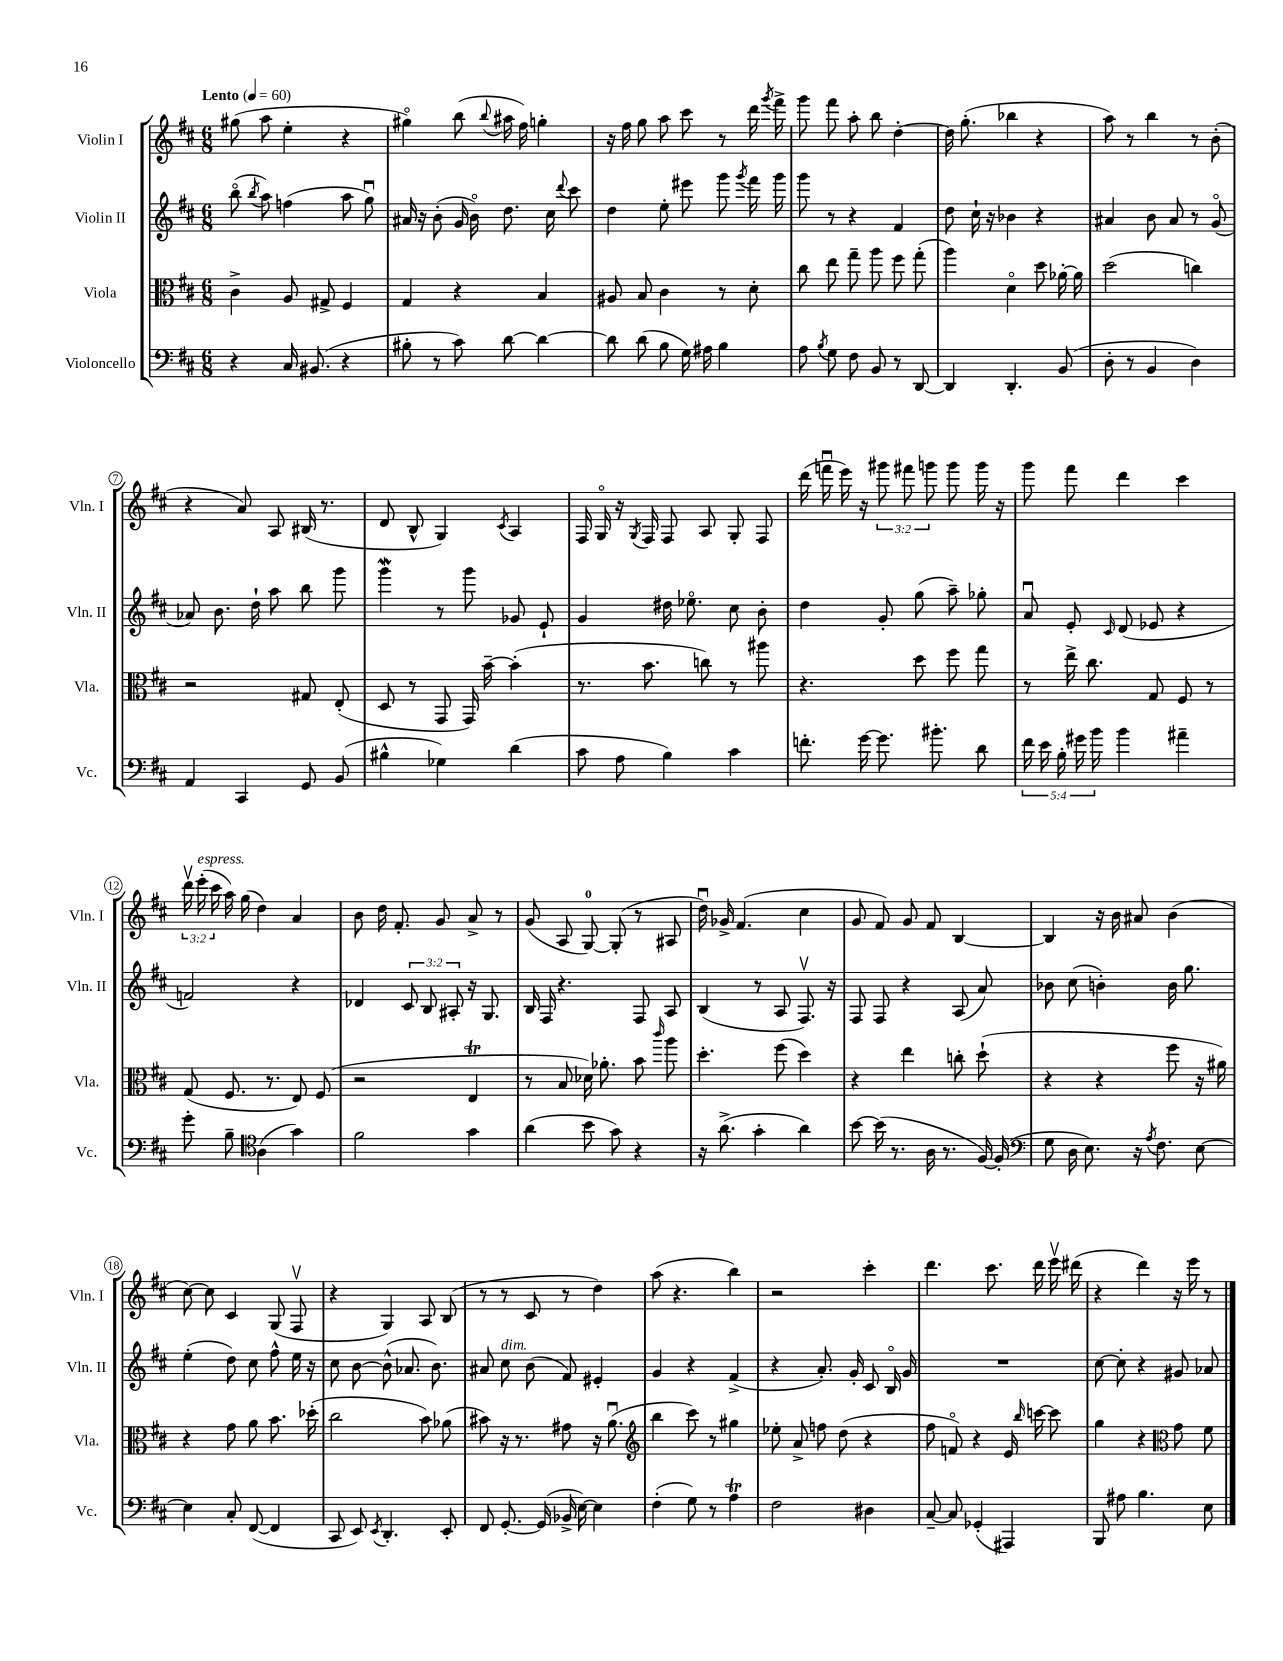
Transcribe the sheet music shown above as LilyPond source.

<<
\new StaffGroup <<
\new Staff = "s0" \with { instrumentName = "Violin I" shortInstrumentName = "Vln. I" } {
    \clef treble \key d \major \numericTimeSignature \time 6/8 \override Staff.TupletNumber.text = #tuplet-number::calc-fraction-text \tempo "Lento" 4 = 60
    \autoBeamOff gis''8( a''8 e''4-. r4 |
    gis''4\flageolet) b''8( \appoggiatura { b''8 } ais''16 fis''16) g''4-. |
    r16 fis''16 g''8 a''8 cis'''8 r8 d'''16 \acciaccatura { g'''8 } fis'''16-> |
    g'''8 fis'''8 a''8-. b''8 d''4~-. |
    d''16 g''8.-.( bes''4 r4 |
    a''8) r8 b''4 r8 b'8-.( |
    r4 a'8) a8 bis16( r8. |
    d'8 b8-^ g4) \acciaccatura { cis'8 } a4 |
    fis16 g16\flageolet r16 \acciaccatura { g8 } fis16 fis8 a8 g8-. fis8 |
    d'''16( f'''16\downbow e'''16) r16 \tuplet 3/2 { gis'''8 fis'''8 g'''8 } g'''8 g'''16 r16 |
    g'''8 fis'''8 d'''4 cis'''4 |
    \tuplet 3/2 { d'''16\upbow e'''16-.^\markup { \italic "espress." }( cis'''16 } a''16) g''16( d''4) a'4 |
    b'8 d''16 fis'8.-. g'8 a'8-> r8 |
    g'8( a8 g8-0~) g8-.( r8 ais8 |
    d''16\downbow) ges'16-> fis'4.( cis''4 |
    g'8 fis'8) g'8 fis'8 b4~ |
    b4 r16 b'16 ais'8 b'4( |
    cis''8~) cis''8 cis'4 g8( fis8\upbow |
    r4 g4) a8 b8( |
    r8 r8 cis'8 r8 d''4) |
    a''8( r4. b''4) |
    r2 cis'''4-. |
    d'''4. cis'''8. d'''16 e'''16\upbow dis'''16( |
    r4 d'''4) r16 e'''16 r8 \bar "|." |
}
\new Staff = "s1" \with { instrumentName = "Violin II" shortInstrumentName = "Vln. II" } {
    \clef treble \key d \major \numericTimeSignature \time 6/8 \override Staff.TupletNumber.text = #tuplet-number::calc-fraction-text
    \autoBeamOff b''8\flageolet( \acciaccatura { b''8 } a''8) f''4( a''8 g''8\downbow) |
    ais'16 r16 b'8-.( g'16 b'16\flageolet) d''8. cis''16 \appoggiatura { d'''8 } cis'''8 |
    d''4 e''8-. eis'''8 g'''8 \acciaccatura { g'''8 } fis'''16 g'''16 |
    g'''8 r8 r4 fis'4 |
    d''8 cis''16-! r16 bes'4 r4 |
    ais'4 b'8 ais'8 r8 g'8\flageolet( |
    aes'8) b'8. d''16-! a''8 b''8 g'''8 |
    g'''4\mordent r8 g'''8 ges'8 e'8-! |
    g'4 dis''16 ees''8.\flageolet cis''8 b'8-. |
    d''4 g'8-. g''8( a''8--) ges''8-. |
    a'8\downbow e'8-. \grace { cis'16 } d'8( ees'8 r4 |
    f'2) r4 |
    des'4 \tuplet 3/2 { cis'8 b8 ais8-. } r16 g8. |
    b16 fis16 r4. fis8 a8 |
    b4( r8 a8 fis8.\upbow) r16 |
    fis8 fis8 r4 a8( a'8) |
    bes'8 cis''8( b'4-.) b'16 g''8. |
    e''4-.( d''8) cis''8 fis''8-^ e''16 r16 |
    cis''8 b'8~ b'8-^( aes'8. b'8.) |
    ais'8 cis''8^\markup { \italic "dim." } b'8( fis'8) eis'4-. |
    g'4 r4 fis'4->( |
    r4 a'8.-.) g'16-. cis'8 b16\flageolet g'16 |
    R2. |
    cis''8~ cis''8-. r4 gis'8 aes'8 \bar "|." |
}
\new Staff = "s2" \with { instrumentName = "Viola" shortInstrumentName = "Vla." } {
    \clef alto \key d \major \numericTimeSignature \time 6/8
    \autoBeamOff cis'4-> a8 gis8-> fis4 |
    g4 r4 b4 |
    ais8 b8 cis'4 r8 d'8-. |
    cis''8 e''8 g''8-- a''8 fis''8 g''8-.( |
    a''4) d'4\flageolet d''8 aes'16~-. aes'16 |
    d''2( c''4) |
    r2 gis8 e8-.( |
    d8 r8 g,8 g,16) b'16~-- b'4-.( |
    r8. b'8. c''8) r8 ais''8 |
    r4. d''8 fis''8 g''8 |
    r8 e''16-> cis''8. g8 fis8 r8 |
    g8( fis8. r8. e8) fis8( |
    r2 e4\trill |
    r8 b8 des'16) aes'8.-. b'8 \grace { cis'''16 } a''8 |
    d''4.-. fis''8( d''4) |
    r4 e''4 c''8-. d''8-!( |
    r4 r4 fis''8 r16 ais'16) |
    r4 g'8 a'8 b'8. des''16-.( |
    cis''2 b'8) aes'8( |
    bis'8) r16 r8. gis'8 r16 a'8.\downbow( |
    \clef treble b''4 cis'''8) r8 gis''4 |
    ees''8-. a'8-> f''8 d''8( r4 |
    fis''8 f'8\flageolet) r4 e'16 \grace { b''16 } c'''16~ c'''8 |
    g''4 r4 \clef alto g'8 fis'8 \bar "|." |
}
\new Staff = "s3" \with { instrumentName = "Violoncello" shortInstrumentName = "Vc." } {
    \clef bass \key d \major \numericTimeSignature \time 6/8 \override Staff.TupletNumber.text = #tuplet-number::calc-fraction-text
    \autoBeamOff r4 cis16 bis,8.( r4 |
    bis8-. r8 cis'8) d'8~ d'4~ |
    d'8 d'8( b8 g16) ais16 b4 |
    a8 \acciaccatura { b8 } g8 fis8 b,8 r8 d,8~ |
    d,4 d,4.-. b,8( |
    d8-. r8 b,4 d4) |
    a,4 cis,4 g,8 b,8( |
    bis4-^ ges4) d'4( |
    cis'8 a8 b4) cis'4 |
    f'8.-. g'16~ g'8. bis'8.-. d'8 |
    \tuplet 5/4 { fis'16 e'16 b16-. gis'16 b'16 } b'4 ais'4-- |
    g'8-. b8-- \clef tenor a4( g'4) |
    fis'2 g'4 |
    a'4( b'8 g'8) r4 |
    r16 a'8.->( g'4-. a'4) |
    b'8~ b'16( r8. a16 r8. fis16~) fis16-.( |
    \clef bass g8 d16 e8.) r16 \acciaccatura { a8 } fis8. e8~ |
    e4 cis8-. fis,8~( fis,4 |
    cis,8 e,8) \acciaccatura { e,8 } d,4.-. e,8-. |
    fis,8 g,8.~-. g,16( bes,16-> e16~) e4 |
    fis4-.( g8) r8 a4\trill |
    fis2 dis4 |
    cis8~-- cis8 ges,4-.( ais,,4) |
    b,,8 ais8 b4. e8 \bar "|." |
}
>>
>>
\layout { \context { \Score \override BarNumber.stencil = #(make-stencil-circler 0.1 0.3 ly:text-interface::print) } }
